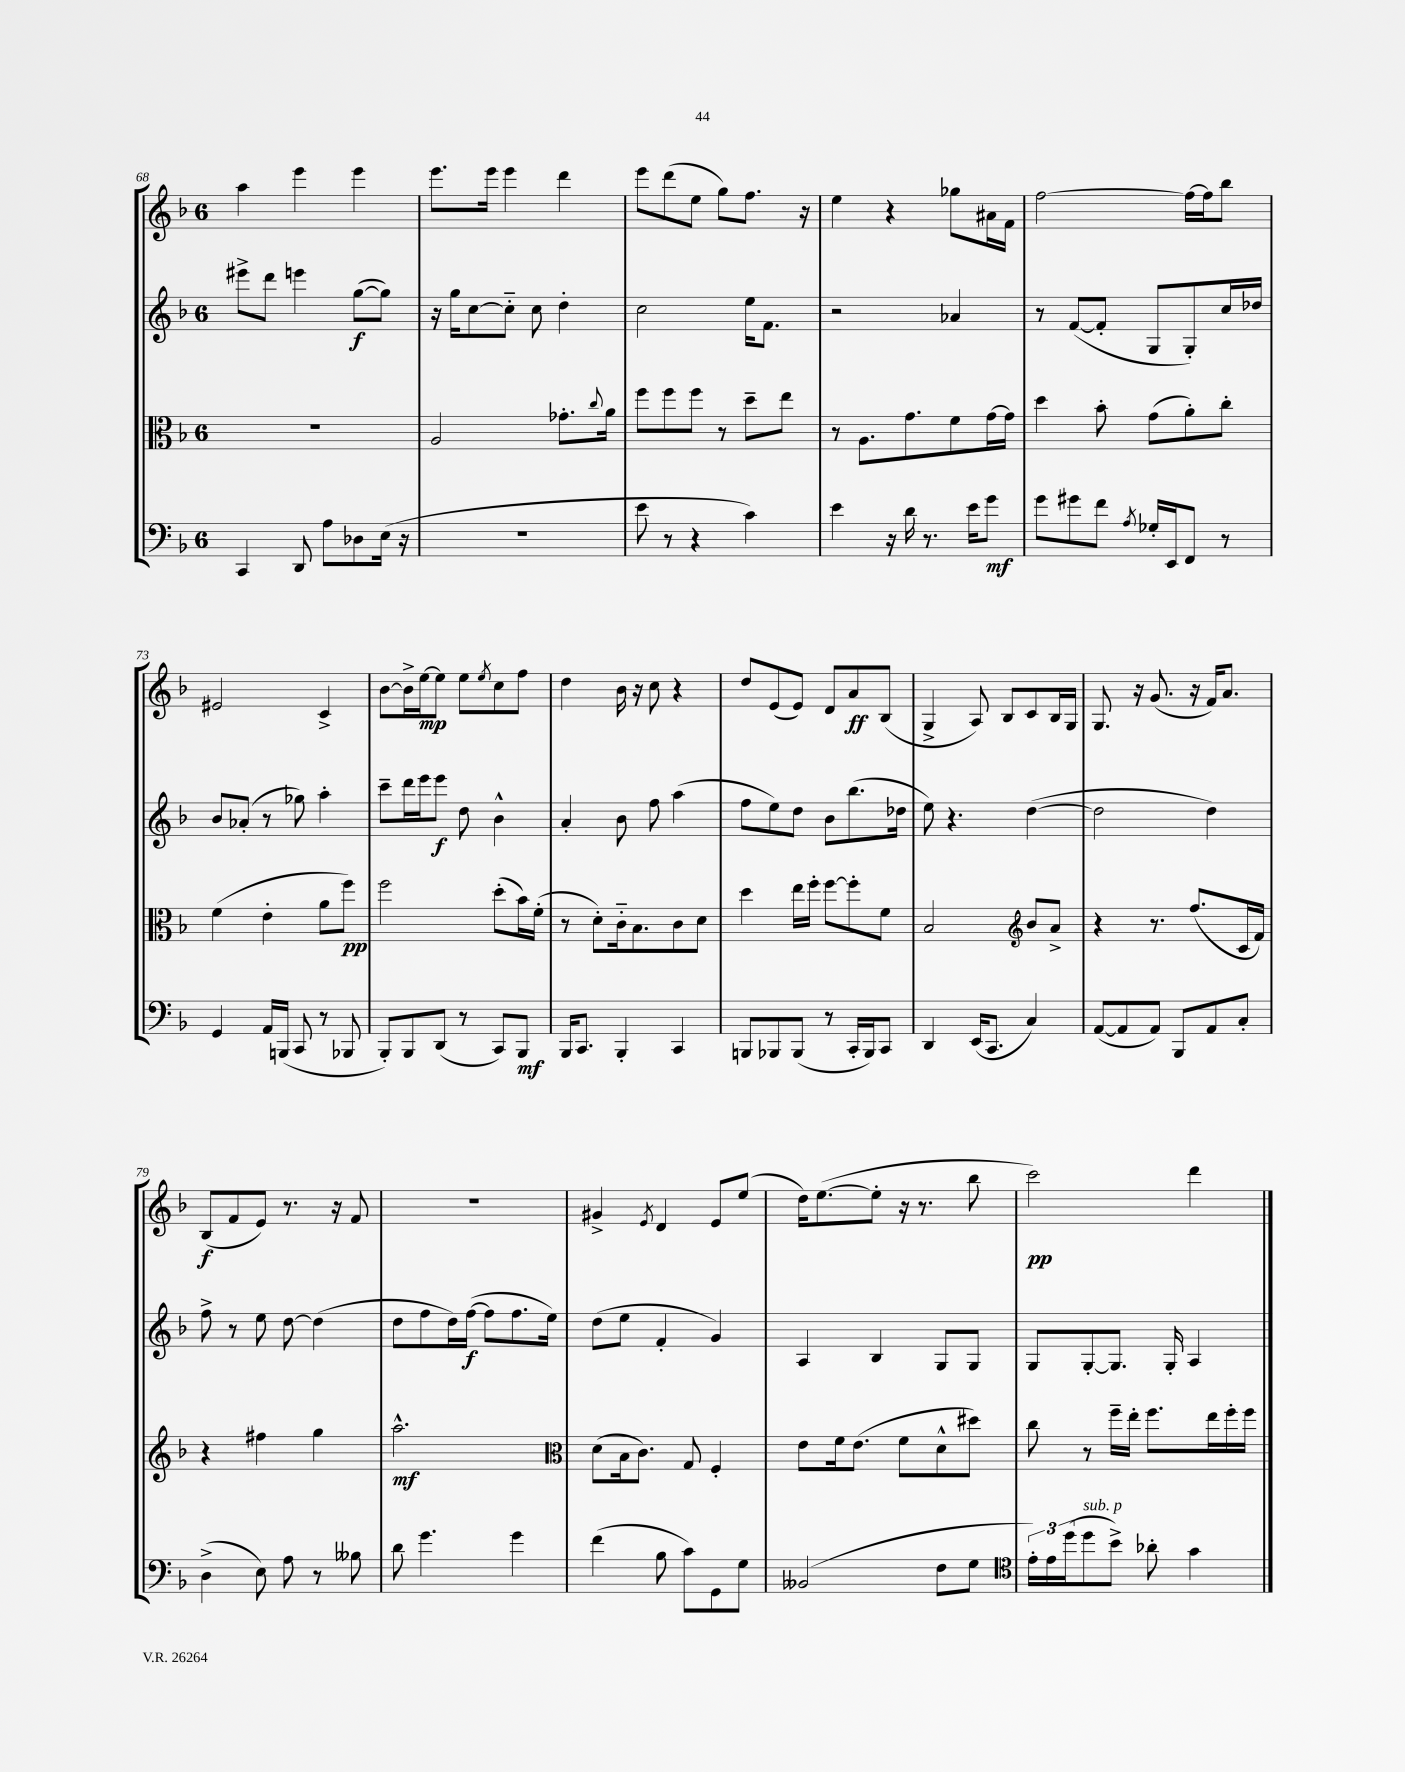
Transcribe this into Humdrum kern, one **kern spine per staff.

**kern	**dynam	**kern	**dynam	**kern	**dynam	**kern	**dynam
*part4	*part4	*part3	*part3	*part2	*part2	*part1	*part1
*staff4	*staff4	*staff3	*staff3	*staff2	*staff2	*staff1	*staff1
*clefF4	*	*clefC3	*	*clefG2	*	*clefG2	*
*k[b-]	*	*k[b-]	*	*k[b-]	*	*k[b-]	*
*M6/8	*	*M6/8	*	*M6/8	*	*M6/8	*
=68	=68	=68	=68	=68	=68	=68	=68
4CC/	.	2.r	.	8eee#X^\L	.	4aa\	.
.	.	.	.	8ddd\J	.	.	.
8DD/	.	.	.	4eeen\	.	4eee\	.
8A\L	.	.	.	.	.	.	.
8D-X\	.	.	.	([8gg\L	f	4eee\	.
(16E\Jk	.	.	.	8gg\J])	.	.	.
16r	.	.	.	.	.	.	.
=69	=69	=69	=69	=69	=69	=69	=69
2.r	.	2A/	.	16r	.	8.eee\L	.
.	.	.	.	16gg\KL	.	.	.
.	.	.	.	[8cc\	.	.	.
.	.	.	.	.	.	16eee\Jk	.
.	.	.	.	8cc\J]	.	4eee\	.
.	.	.	.	8cc\	.	.	.
.	.	8.g-X'\L	.	4dd'\	.	4ddd\	.
.	.	8qqcc/	.	.	.	.	.
.	.	16a\Jk	.	.	.	.	.
=70	=70	=70	=70	=70	=70	=70	=70
8e\	.	8ff\L	.	2cc\	.	8eee\L	.
8r	.	8ff\	.	.	.	(8ddd\	.
4r	.	8ff\J	.	.	.	8ee\J	.
.	.	8r	.	.	.	8gg\L)	.
4c\)	.	8dd~\L	.	16ee\KL	.	8.ff\J	.
.	.	.	.	8.f\J	.	.	.
.	.	8ee\J	.	.	.	.	.
.	.	.	.	.	.	16r	.
=71	=71	=71	=71	=71	=71	=71	=71
4e\	.	8r	.	2r	.	4ee\	.
.	.	8.A\L	.	.	.	.	.
16r	.	.	.	.	.	4r	.
16d\	.	8.g\	.	.	.	.	.
8.r	.	.	.	.	.	.	.
.	.	8f\	.	4a-X/	.	8gg-X\L	.
16e\KL	.	.	.	.	.	.	.
8g\J	mf	[16g\L	.	.	.	16a#X\L	.
.	.	16g\JJ]	.	.	.	16f\JJ	.
=72	=72	=72	=72	=72	=72	=72	=72
8g\L	.	4dd\	.	8r	.	[2ff\	.
8g#X\	.	.	.	([8f/L	.	.	.
8f\J	.	8b-'\	.	8f'/J]	.	.	.
8qA/	.	.	.	.	.	.	.
16G-X'/LL	.	(8g\L	.	8G/L	.	.	.
16EE/J	.	.	.	.	.	.	.
8FF/J	.	8a'\)	.	8G'/)	.	16ff\LL_	.
.	.	.	.	.	.	16ff\J]	.
8r	.	8cc'\J	.	16cc/L	.	8bb-\J	.
.	.	.	.	16dd-X/JJ	.	.	.
!!LO:LB:g=z
=73	=73	=73	=73	=73	=73	=73	=73
4GG/	.	(4f\	.	8b-/L	.	2e#X/	.
.	.	.	.	(8a-X'/J	.	.	.
16AA/LL	.	4e'\	.	8r	.	.	.
(16BBBn/JJ	.	.	.	.	.	.	.
8CC/	.	.	.	8gg-X\)	.	.	.
8r	.	8a\L	.	4aa'\	.	4c^/	.
8BBB-X/	.	8ff\J)	pp	.	.	.	.
=74	=74	=74	=74	=74	=74	=74	=74
8BBB-'/L)	.	2ff\	.	8ccc~\L	.	[8b-\L	.
8BBB-/	.	.	.	16ddd\L	.	16b-^\L]	.
.	.	.	.	16eee\J	.	[16ee\J	mp
(8DD/J	.	.	.	8eee\J	f	8ee\J]	.
8r	.	.	.	8dd\	.	8ee\L	.
.	.	.	.	.	.	8qee/	.
8CC/L)	.	(8dd'\L	.	4b-^^\	.	8cc\	.
8BBB-/J	mf	16b-\L)	.	.	.	8ff\J	.
.	.	(16f'\JJ	.	.	.	.	.
=75	=75	=75	=75	=75	=75	=75	=75
16BBB-/KL	.	8r	.	4a'/	.	4dd\	.
8.CC/J	.	.	.	.	.	.	.
.	.	8d'\L)	.	.	.	.	.
4BBB-'/	.	16c\k	.	8b-\	.	16b-\	.
.	.	8.B-\	.	.	.	16r	.
.	.	.	.	8ff\	.	8cc\	.
4CC/	.	8c\	.	(4aa\	.	4r	.
.	.	8d\J	.	.	.	.	.
=76	=76	=76	=76	=76	=76	=76	=76
8BBBn/L	.	4dd\	.	8ff\L	.	8dd/L	.
8BBB-X/	.	.	.	8ee\)	.	(8e/	.
(8BBB-/J	.	16ee\LL	.	8dd\J	.	8e/J)	.
.	.	16ff'\JJ	.	.	.	.	.
8r	.	[8ff\L	.	8b-\L	.	8d/L	.
16CC'/LL	.	8ff'\]	.	(8.bb-\	.	8a/	ff
16BBB-/J)	.	.	.	.	.	.	.
8CC/J	.	8f\J	.	.	.	(8B-/J	.
.	.	.	.	16dd-X\Jk	.	.	.
=77	=77	=77	=77	=77	=77	=77	=77
4DD/	.	2B-/	.	8ee\)	.	4G^/	.
.	.	.	.	4.r	.	.	.
(16EE/KL	.	.	.	.	.	8A/)	.
8.CC/J	.	.	.	.	.	.	.
.	.	.	.	.	.	8B-/L	.
*	*	*clefG2	*	*	*	*	*
4C/)	.	8b-/L	.	([4dd\	.	8c/	.
.	.	8a^/J	.	.	.	16B-/L	.
.	.	.	.	.	.	16G/JJ	.
=78	=78	=78	=78	=78	=78	=78	=78
([8AA/L	.	4r	.	2dd\]	.	8.G/	.
8AA/]	.	.	.	.	.	.	.
.	.	.	.	.	.	16r	.
8AA/J)	.	8.r	.	.	.	(8.g/	.
8BBB-/L	.	.	.	.	.	.	.
.	.	(8.ff/L	.	.	.	16r	.
8AA/	.	.	.	4dd\)	.	16f/KL)	.
.	.	.	.	.	.	8.a/J	.
8C'/J	.	16c/L	.	.	.	.	.
.	.	16f/JJ)	.	.	.	.	.
!!LO:LB:g=z
=79	=79	=79	=79	=79	=79	=79	=79
(4D^\	.	4r	.	8ff^\	.	(8B-/L	f
.	.	.	.	8r	.	8f/	.
8E\)	.	4ff#X\	.	8ee\	.	8e/J)	.
8A\	.	.	.	[8dd\	.	8.r	.
8r	.	4gg\	.	(4dd\]	.	.	.
.	.	.	.	.	.	16r	.
8B--X\	.	.	.	.	.	8f/	.
=80	=80	=80	=80	=80	=80	=80	=80
8d\	.	2.aa^^\	mf	8dd\L	.	2.r	.
4.g\	.	.	.	8ff\	.	.	.
.	.	.	.	16dd\L)	.	.	.
.	.	.	.	([16ff\JJ	f	.	.
.	.	.	.	8ff\L]	.	.	.
4g\	.	.	.	8.ff\	.	.	.
.	.	.	.	16ee\Jk)	.	.	.
=81	=81	=81	=81	=81	=81	=81	=81
*	*	*clefC3	*	*	*	*	*
(4f\	.	(8d\L	.	(8dd\L	.	4g#X^/	.
.	.	16B-\k	.	8ee\J	.	.	.
.	.	8.c\J)	.	.	.	.	.
.	.	.	.	.	.	8qe/	.
8B-\	.	.	.	4f'/	.	4d/	.
8c\L)	.	8G/	.	.	.	.	.
8GG\	.	4F'/	.	4g/)	.	8e/L	.
8G\J	.	.	.	.	.	(8ee/J	.
=82	=82	=82	=82	=82	=82	=82	=82
(2BB--X/	.	8e\L	.	4A/	.	16dd\KL)	.
.	.	.	.	.	.	([8.ee\	.
.	.	16f\k	.	.	.	.	.
.	.	(8.e\J	.	.	.	.	.
.	.	.	.	4B-/	.	8ee'\J]	.
.	.	8f\L	.	.	.	16r	.
.	.	.	.	.	.	8.r	.
8F\L	.	8d^^\	.	8G/L	.	.	.
8G\J	.	8dd#X\J)	.	8G/J	.	8bb-\	.
=83	=83	=83	=83	=83	=83	=83	=83
*clefC4	*	*	*	*	*	*	*
24e'\LL)	.	8cc\	.	8G/L	.	2ccc\)	pp
24e\	.	.	.	.	.	.	.
(24dd\J	.	.	.	.	.	.	.
!LO:TX:a:i:t=sub. p	!	!	!	!	!	!	!
8dd\	.	8r	.	[8G'/	.	.	.
8b-^\J)	.	16ff~\LL	.	8.G/J]	.	.	.
.	.	16ee'\JJ	.	.	.	.	.
8a-X'\	.	8.ff\L	.	.	.	.	.
.	.	.	.	16G'/	.	.	.
4g\	.	.	.	4A/	.	4ddd\	.
.	.	16ee\L	.	.	.	.	.
.	.	16ff'\	.	.	.	.	.
.	.	16ff\JJ	.	.	.	.	.
==	==	==	==	==	==	==	==
*-	*-	*-	*-	*-	*-	*-	*-
